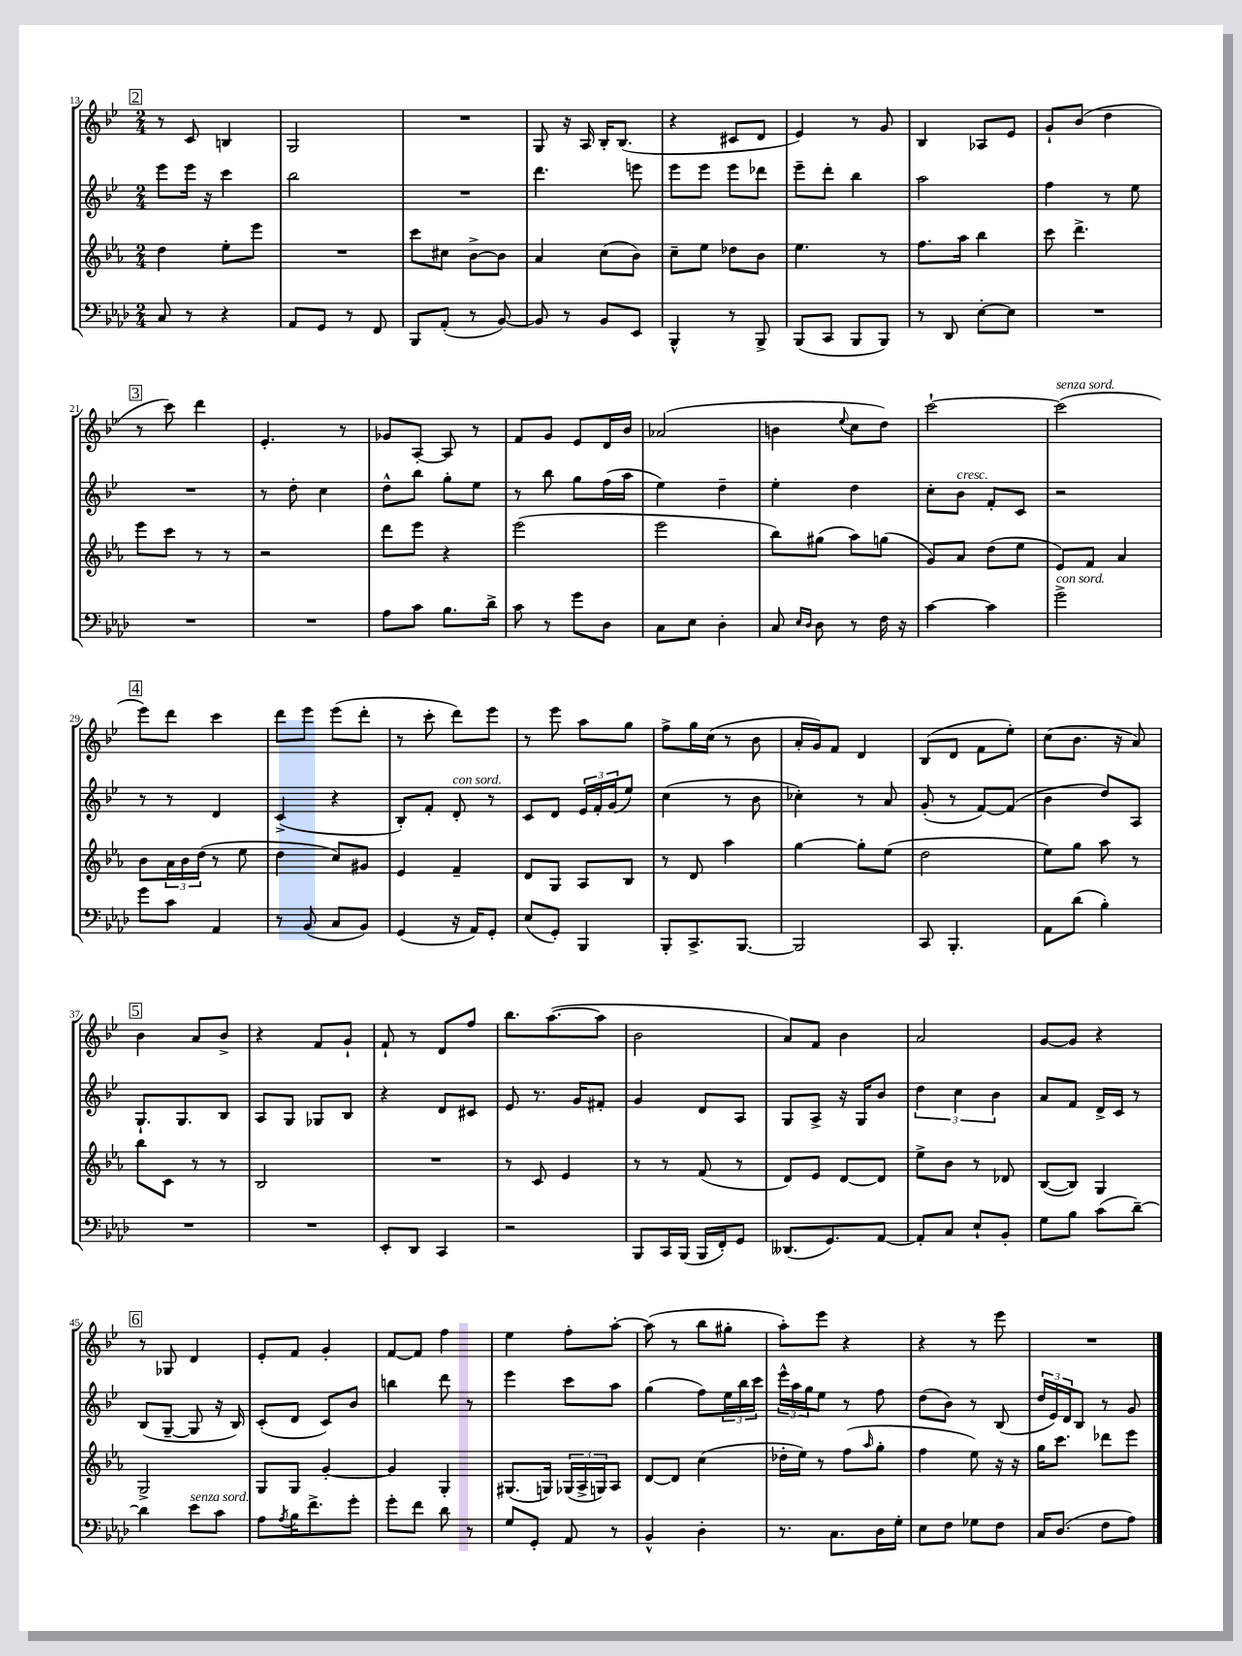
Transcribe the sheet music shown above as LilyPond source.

<<
\new StaffGroup <<
\new Staff = "s0" {
    \clef treble \key bes \major \numericTimeSignature \time 2/4
    \mark \markup { \box "2" } r8 c'8 b4 |
    g2 |
    R2 |
    g8 r16 a16 bes16-. bes8.( |
    r4 cis'8 d'8 |
    ees'4) r8 g'8 |
    bes4 aes8 ees'8 |
    g'8-! bes'8( d''4 |
    \mark \markup { \box "3" } r8 c'''8) d'''4 |
    ees'4.-. r8 |
    ges'8 a8~-. a8 r8 |
    f'8 g'8 ees'8 d'16 bes'16 |
    aes'2( |
    b'4 \appoggiatura { ees''8 } c''8 d''8) |
    c'''2~-! |
    c'''2^\markup { \italic "senza sord." }( |
    \mark \markup { \box "4" } ees'''8) d'''8 c'''4 |
    d'''8 ees'''8 ees'''8( d'''8-. |
    r8 c'''8-. d'''8) ees'''8 |
    r8 ees'''8 a''8 g''8 |
    f''8-> g''16 c''16( r8 bes'8 |
    a'16-. g'16) f'8 d'4 |
    bes8( d'8 f'8 ees''8-.) |
    c''8( bes'8. r16 a'8) |
    \mark \markup { \box "5" } bes'4 a'8 bes'8-> |
    r4 f'8 g'8-! |
    f'8-! r8 d'8 f''8 |
    bes''8. a''8.~( a''8 |
    bes'2 |
    a'8) f'8 bes'4 |
    a'2 |
    g'8~ g'8 r4 |
    \mark \markup { \box "6" } r8 ges8 d'4 |
    ees'8-. f'8 g'4-. |
    f'8~ f'8 f''4 |
    ees''4 f''8-. a''8~-. |
    a''8( r8 bes''8 gis''8-. |
    a''8-.) ees'''8 r4 |
    r4 r8 ees'''8 |
    R2 \bar "|." |
}
\new Staff = "s1" {
    \clef treble \key bes \major \numericTimeSignature \time 2/4
    \mark \markup { \box "2" } ees'''8 ees'''16 r16 c'''4 |
    bes''2 |
    R2 |
    d'''4. e'''8 |
    ees'''8 ees'''8 ees'''8 des'''8 |
    ees'''8-- d'''8-. bes''4 |
    a''2 |
    f''4 r8 ees''8 |
    \mark \markup { \box "3" } R2 |
    r8 d''8-. c''4 |
    d''8-^ bes''8 g''8-. ees''8 |
    r8 bes''8 g''8 f''16( a''16 |
    ees''4) d''4-- |
    ees''4-. d''4 |
    c''8-. bes'8^\markup { \italic "cresc." } f'8-. c'8 |
    r2 |
    \mark \markup { \box "4" } r8 r8 d'4 |
    c'4->( r4 |
    bes8-.) f'8-. d'8-.^\markup { \italic "con sord." } r8 |
    c'8 d'8 \tuplet 3/2 { ees'16 f'16-. g'16( } ees''8) |
    c''4( r8 bes'8 |
    ces''4-.) r8 a'8 |
    g'8-.( r8 f'8~) f'8( |
    bes'4 d''8) a8 |
    \mark \markup { \box "5" } g8.-! g8. bes8 |
    a8 g8 ges8 bes8 |
    r4 d'8 cis'8 |
    ees'8 r8. g'16 fis'8-. |
    g'4 d'8 a8 |
    g8 a8-> r16 g16 bes'8 |
    \tuplet 3/2 { d''4 c''4 bes'4 } |
    a'8 f'8 d'16-> c'16 r8 |
    \mark \markup { \box "6" } bes8( g8~-- g8 r16 bes16) |
    c'8-.( d'8 c'8) bes'8 |
    b''4 d'''8 r8 |
    ees'''4 c'''8 a''8 |
    g''4( f''8) \tuplet 3/2 { ees''16 bes''16 c'''16 } |
    \tuplet 3/2 { ees'''16-^ a''16 g''16 } ees''8 r8 f''8 |
    d''8( bes'8) r8 bes8( |
    \tuplet 3/2 { d''16 ees'16) d'16 } bes8 r8 g'8 \bar "|." |
}
\new Staff = "s2" {
    \clef treble \key ees \major \numericTimeSignature \time 2/4
    \mark \markup { \box "2" } d''4 ees''8-. ees'''8 |
    R2 |
    c'''8 cis''8 bes'8~-> bes'8 |
    aes'4 c''8( bes'8) |
    c''8-- ees''8 des''8 bes'8 |
    ees''4. r8 |
    f''8. aes''16 bes''4 |
    c'''8 d'''4.-> |
    \mark \markup { \box "3" } ees'''8 c'''8 r8 r8 |
    r2 |
    d'''8 ees'''8 r4 |
    ees'''2( |
    ees'''2 |
    bes''8) gis''8( aes''8) g''8( |
    g'8) aes'8 d''8( ees''8 |
    ees'8) f'8 aes'4 |
    \mark \markup { \box "4" } bes'8 \tuplet 3/2 { aes'16 bes'16 d''16( } r8 ees''8 |
    d''4 c''8) gis'8 |
    ees'4 f'4-- |
    d'8 g8 aes8 bes8 |
    r8 d'8 aes''4 |
    g''4~ g''8-. ees''8( |
    d''2 |
    ees''8) g''8 aes''8 r8 |
    \mark \markup { \box "5" } bes''8 c'8 r8 r8 |
    bes2 |
    R2 |
    r8 c'8 ees'4 |
    r8 r8 f'8( r8 |
    d'8) ees'8 d'8~ d'8 |
    ees''8-> bes'8 r8 des'8 |
    bes8~( bes8) g4 |
    \mark \markup { \box "6" } g2-> |
    g8 g8 g'4~-. |
    g'4 g4-. |
    gis8.( g16) \tuplet 3/2 { ges16( aes16-> g16) } aes8 |
    d'8~ d'8 c''4( |
    des''16-. ees''16) r8 f''8( \grace { aes''16 } g''8-. |
    f''4 ees''8) r16 r16 |
    g''16 c'''8. des'''8 ees'''8 \bar "|." |
}
\new Staff = "s3" {
    \clef bass \key aes \major \numericTimeSignature \time 2/4
    \mark \markup { \box "2" } c8 r8 r4 |
    aes,8 g,8 r8 f,8 |
    bes,,8 aes,8-.( r8 bes,8~) |
    bes,8 r8 bes,8 ees,8 |
    bes,,4-^ r8 bes,,8-> |
    bes,,8( c,8 bes,,8 bes,,8) |
    r8 des,8 ees8~-. ees8 |
    R2 |
    \mark \markup { \box "3" } R2 |
    R2 |
    aes8 c'8 bes8. des'16-> |
    c'8 r8 g'8 des8 |
    c8 ees8 des4-. |
    c8 \grace { ees16 des16 } des8 r8 f16 r16 |
    c'4~ c'4 |
    g'2->^\markup { \italic "con sord." } |
    \mark \markup { \box "4" } g'8 c'8 aes,4 |
    r8 bes,8( c8 bes,8) |
    g,4( r16 aes,16) g,8-. |
    ees8( g,8-.) bes,,4 |
    bes,,8-. c,8.-> bes,,8.~ |
    bes,,2 |
    c,8 bes,,4.-. |
    aes,8 des'8( bes4-.) |
    \mark \markup { \box "5" } R2 |
    R2 |
    ees,8-. des,8 c,4 |
    r2 |
    bes,,8 c,16 bes,,16( bes,,16 f,16-.) g,8 |
    deses,8.( g,8.) aes,8~ |
    aes,8-. c8 ees8-! bes,8-. |
    g8 bes8 c'8( des'8~--) |
    \mark \markup { \box "6" } des'4 ees'8^\markup { \italic "senza sord." } c'8 |
    aes8 \acciaccatura { aes8 } bes16 f'8.-> g'8-. |
    g'8-. f'8 des'8 r8 |
    g8 g,8-. aes,8 r8 |
    bes,4-^ des4-. |
    r8. c8. des16 g16-. |
    ees8 f8 ges8 f8 |
    c16 des8.( f8 aes8) \bar "|." |
}
>>
>>
\layout { \context { \Score currentBarNumber = #13 } }
